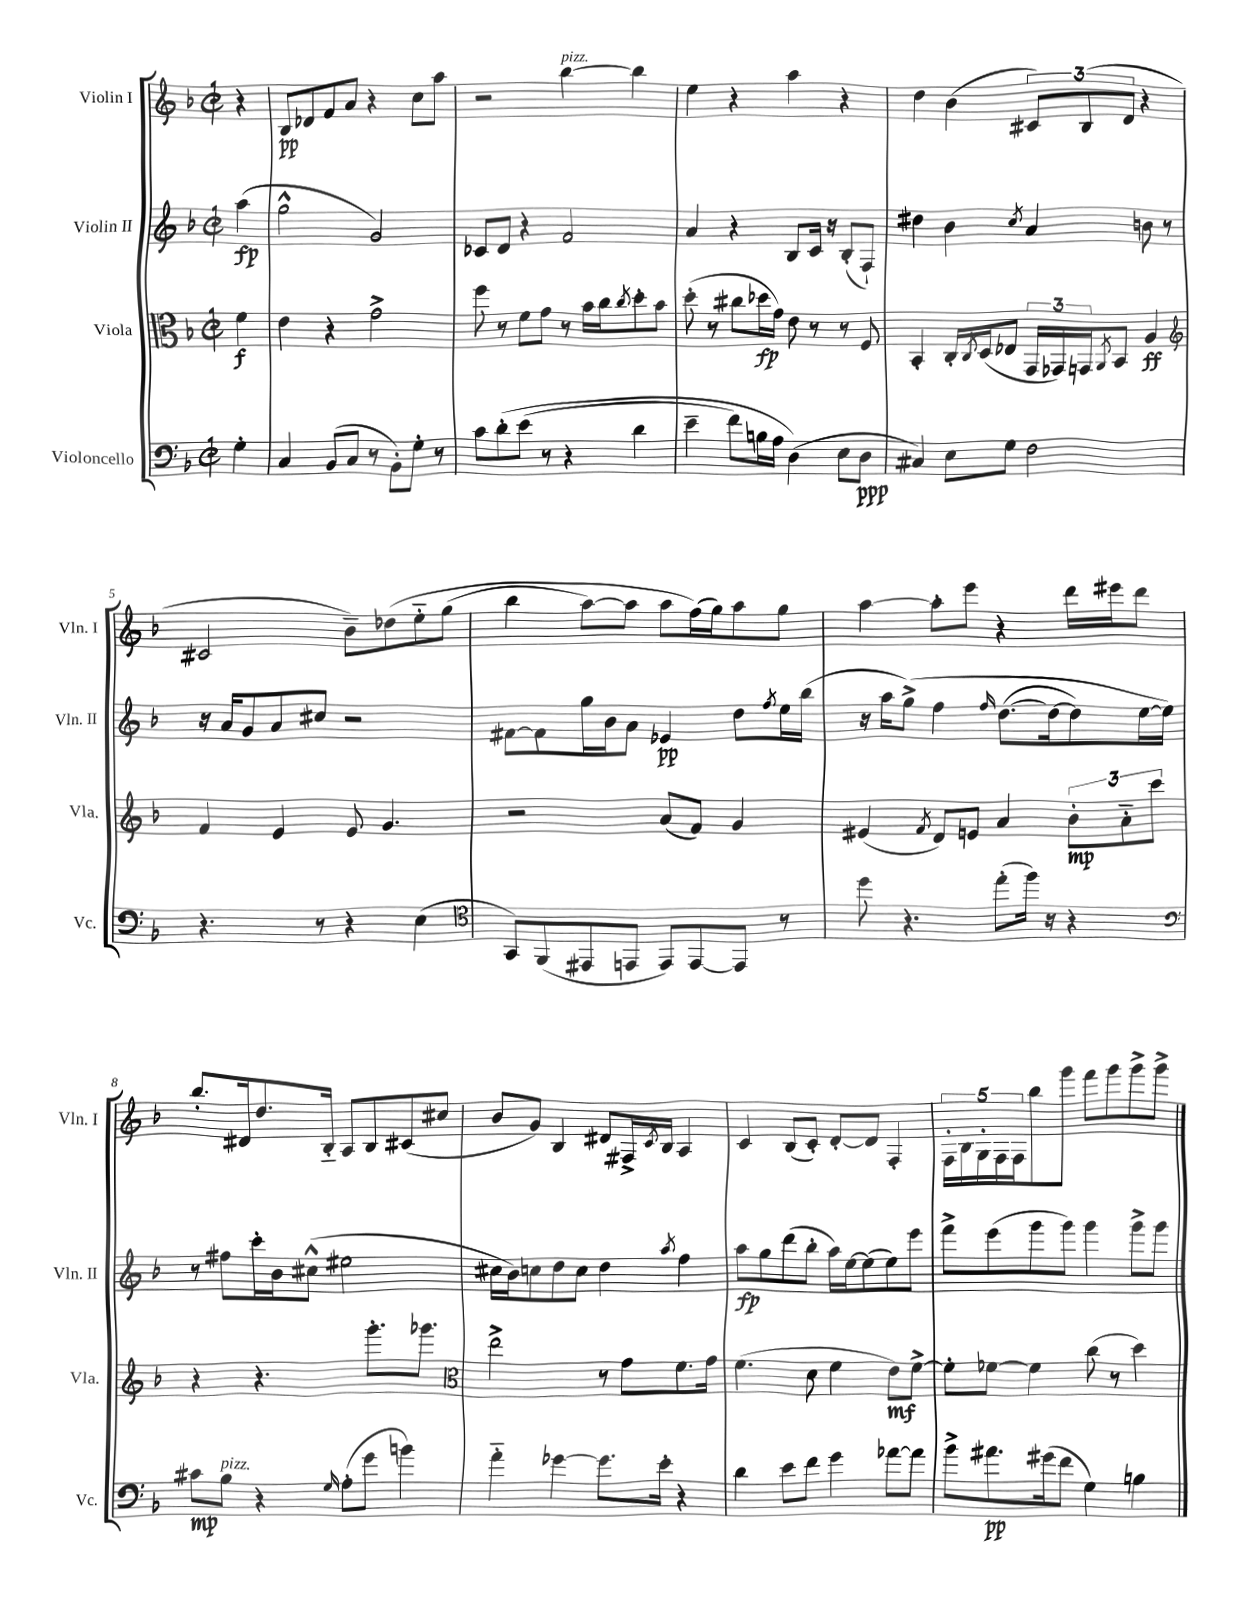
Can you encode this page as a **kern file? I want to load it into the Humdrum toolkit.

**kern	**kern	**kern	**kern
*staff4	*staff3	*staff2	*staff1
*clefF4	*clefC3	*clefG2	*clefG2
*k[b-]	*k[b-]	*k[b-]	*k[b-]
*M2/2	*M2/2	*M2/2	*M2/2
*met(c|)	*met(c|)	*met(c|)	*met(c|)
4G'	4f	(4aa	4r
=	=	=	=
4C	4e	2gg^^	8B-
.	.	.	8d-
(8BB-	4r	.	8f
8C	.	.	8a
8r	2g^	2g)	4r
8BB-')	.	.	.
8G'	.	.	8cc
8r	.	.	8aa
=	=	=	=
8c	8ff	8c-	2r
&(8d'	8r	8d	.
(8e	8f	4r	.
8r	8g	.	.
4r	8r	2f	[4bb-
.	16b-	.	.
.	16cc	.	.
.	8qcc	.	.
4d	8dd'	.	4bb-]
.	8b-	.	.
=	=	=	=
4e~	(8dd'	4a	4ee
.	8r	.	.
8f)	8cc#	4r	4r
16B	16dd-	.	.
16A	16g)	.	.
(4D&)	8e	8B-	4aa
.	8r	16c	.
.	.	16r	.
8E	8r	(8B-'	4r
8D	8F	8F`)	.
=	=	=	=
4C#)	4BB-'	4dd#	4dd
8E	16C'	4b-	(4b-
.	8qC	.	.
.	(16D	.	.
8G	8E-	.	.
.	.	8qcc	.
2F	24GG	4a	12c#)
.	24GG-)	.	.
.	24GG	.	(12B-
.	8qAA	.	.
.	8BB-	.	.
.	.	.	12d
.	4A	8b	4r
.	.	8r	.
=	=	=	=
*	*clefG2	*	*
4.r	4f	16r	2c#
.	.	16a	.
.	.	8g	.
.	4e	8a	.
8r	.	8cc#	.
4r	8e	2r	8b-~)
.	4.g	.	&(8dd-
(4E	.	.	8ee'~
.	.	.	(8gg
=	=	=	=
*clefC4	*	*	*
8GG)	2r	[8f#	4bb-
(8FF	.	8f#]	.
8EE#	.	16gg	[8aa)
.	.	16b-	.
8EE	.	8a	8aa]
8EE)	(8a	4e-	8aa
[8EE	8f)	.	(16ff&)
.	.	.	16gg)
8EE]	4g	8dd	8aa
.	.	8qff	.
8r	.	16ee	8gg
.	.	(16bb-	.
=	=	=	=
8dd	(4e#	16r	[4aa
.	.	16aa	.
4.r	.	&(8gg^)	.
.	8qf	.	.
.	8d)	4ff	8aa']
.	8e	.	8eee
.	.	16qqff	.
(8ee'	4a	([8.dd	4r
16ff)	.	.	.
16r	.	16dd_	.
4r	12b-'	8dd])	16ddd
.	.	.	16eee#
.	12a'~	.	.
.	.	[16ee	8ddd
.	12ccc	.	.
.	.	16ee]&)	.
=	=	=	=
*clefF4	*	*	*
8c#	4r	8r	8.bb-'
8B-	.	8ff#	.
.	.	.	16d#
4r	4.r	16ccc'	8.dd
.	.	16b-	.
.	.	(8cc#^^	.
.	.	.	16B-'~
16qqG	.	.	.
(8A'	.	2ee#	8A
8g	8.ggg'	.	8B-
4b)	.	.	(8c#
.	8.ggg-	.	.
.	.	.	8cc#
=	=	=	=
*	*clefC3	*	*
4a'~	2ee^	16cc#	8b-
.	.	16b-)	.
.	.	8cc	8g)
[4g-	.	8dd	4B-
.	.	8cc	.
8.g-]	8r	4dd	8d#
.	8g	.	16F#^
.	.	.	8qc
16e'	.	.	16B-
.	.	8qaa	.
4r	8.f	4ff	4A
.	16g	.	.
=	=	=	=
4d	(4.f	8aa	4c
.	.	8gg	.
8e	.	(8ddd	(8B-
8f	8d	8bb-'	8c')
4g	4f	16aa)	[8d'
.	.	[16ee	.
.	.	(8ee]	8d]
[8a-	8e)	8ee)	4F'
8a-]	[8f^	8eee	.
=	=	=	=
8b-^	8f']	8fff^	20F'
.	.	.	20B-
.	.	.	20G'
8.a#	[8f-	(8eee	.
.	.	.	20F
.	.	.	20F
.	4f-]	8ggg	8bb-
(16g#	.	.	.
8f	.	8ggg)	8ggg
4G)	(8cc	4ggg	8fff
.	8r	.	8ggg
4B	4dd)	8ggg^	8ggg^
.	.	8ggg	8ggg^
==	==	==	==
*-	*-	*-	*-
